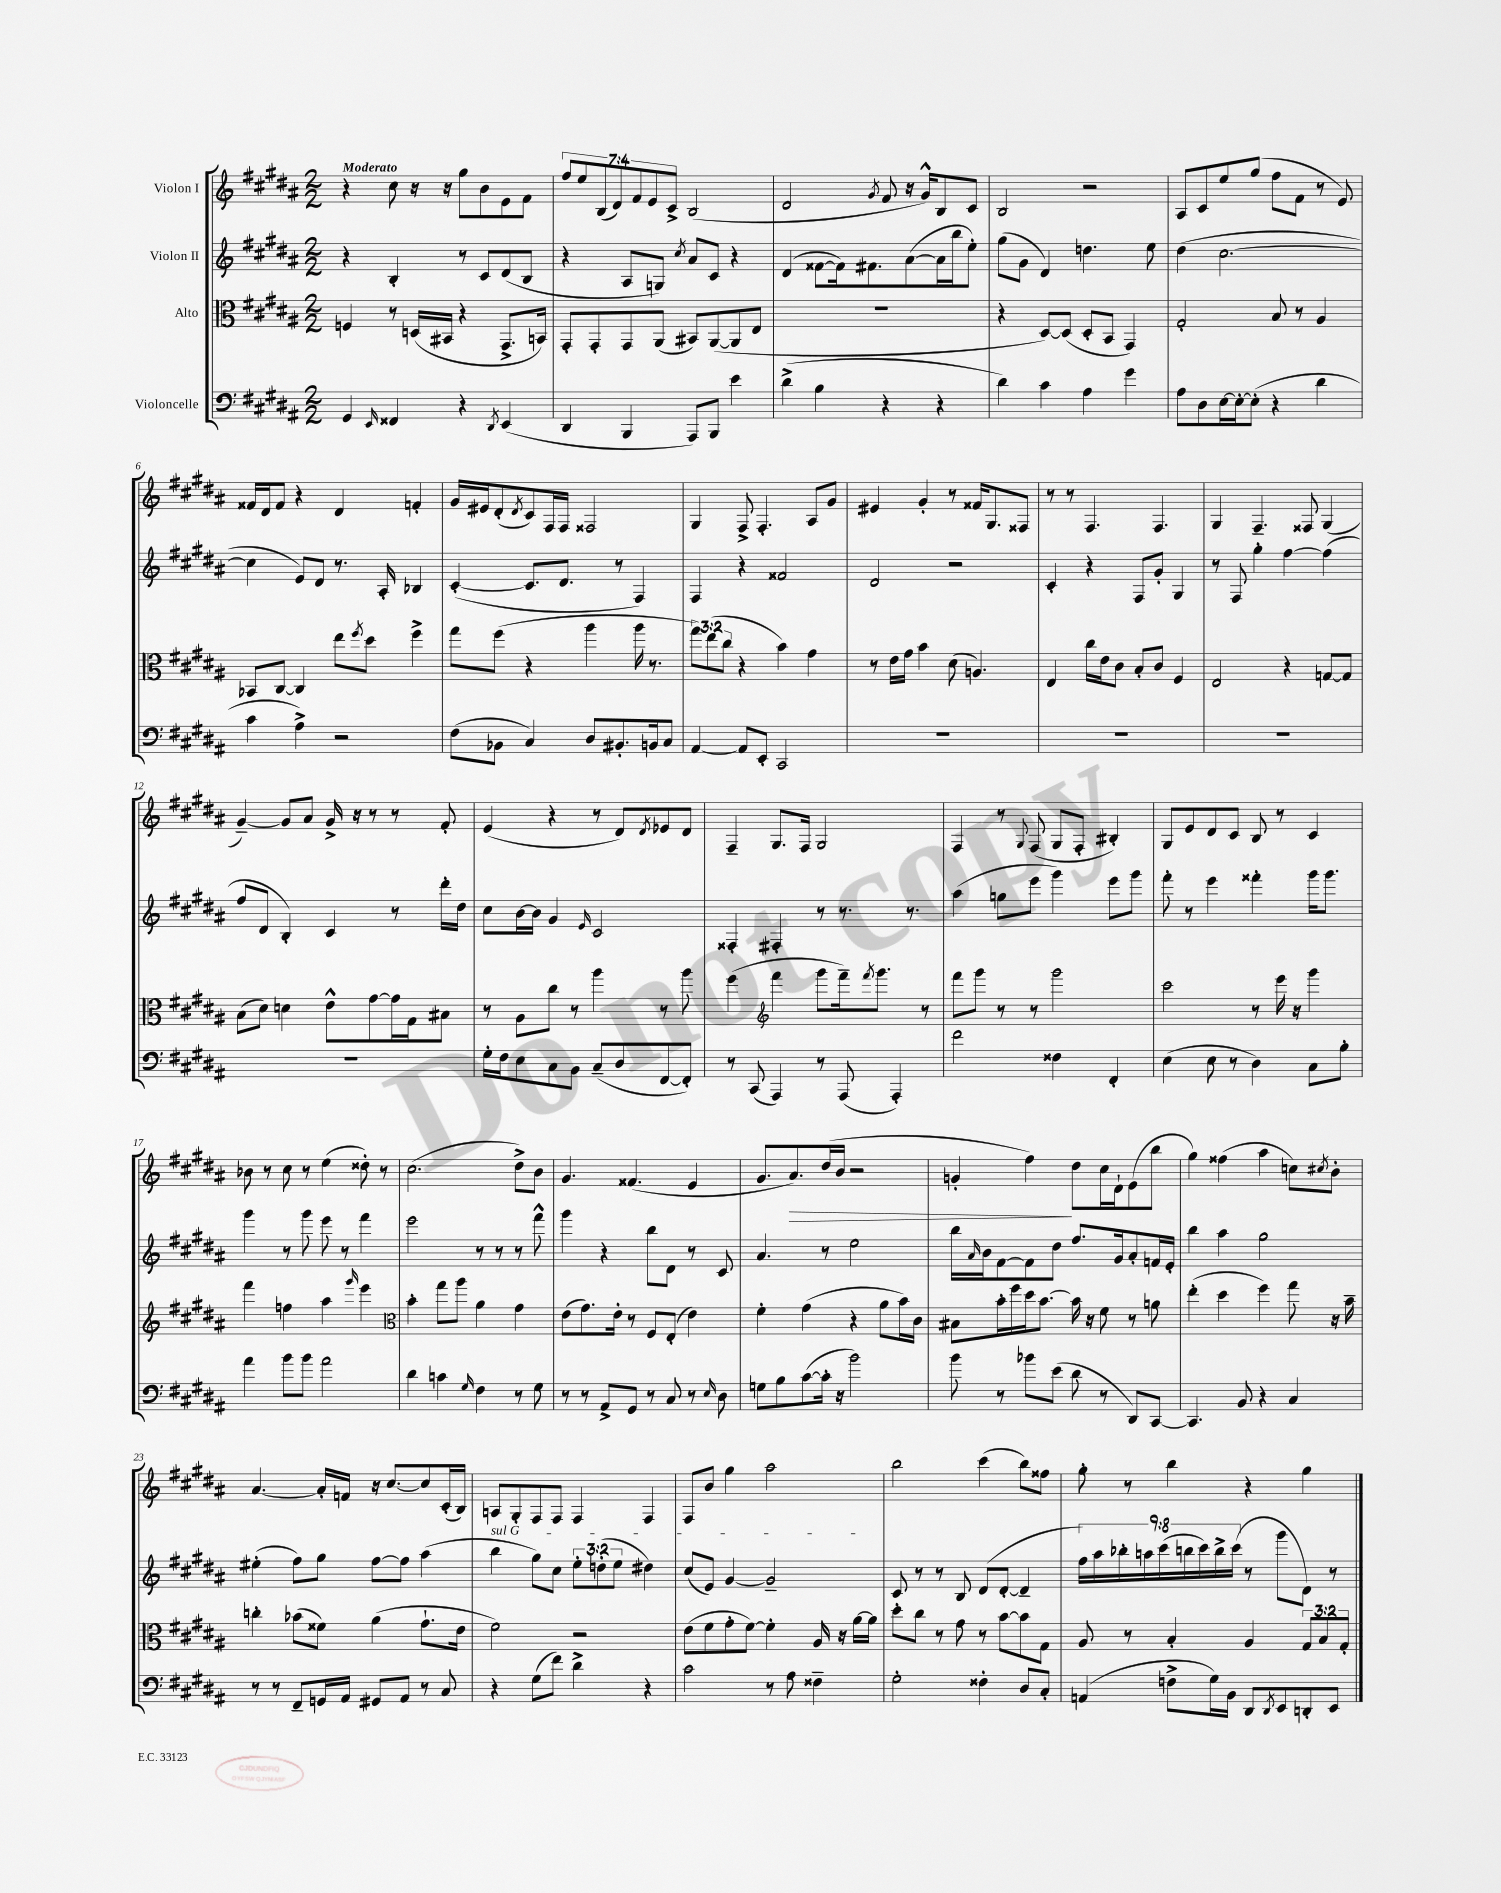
<<
\new StaffGroup <<
\new Staff = "s0" \with { instrumentName = "Violon I" } {
    \clef treble \key b \major \numericTimeSignature \time 2/2 \override Staff.TupletNumber.text = #tuplet-number::calc-fraction-text \tempo "Moderato"
    r4 cis''8 r16 r16 gis''8 b'8 e'8 fis'8 |
    \tuplet 7/4 { fis''8 e''8 b8( dis'8) fis'8 e'8 cis'8-> } b2( |
    dis'2 \acciaccatura { gis'8 } fis'8 r16 gis'16-^) b8 cis'8 |
    b2 r2 |
    ais8 cis'8 e''8 gis''8( fis''8 fis'8 r8 e'8) |
    fisis'16 dis'16 fisis'8 r4 dis'4 f'4-. |
    gis'16 eis'16 dis'8-.( \acciaccatura { dis'8 } cis'8) fis16 fis16 fisis2 |
    gis4 fis8-> fis4.-. ais8 gis'8 |
    eis'4 gis'4-. r8 fisis'16 gis8. fisis8 |
    r8 r8 fis4. fis4. |
    gis4 fis4.-- fisis8 gis4( |
    gis'4~--) gis'8 ais'8 gis'16-> r16 r8 r8 fis'8-. |
    e'4( r4 r8 dis'8) \acciaccatura { dis'8 } ees'8 dis'8 |
    fis4-- gis8. fis16 gis2 |
    fis4 r8 \appoggiatura { gis8 } fis8( gis8 fis8-. bis4-.) |
    gis8 e'8 dis'8 cis'8 b8 r8 cis'4 |
    bes'8 r8 cis''8 r8 e''4( disis''8-.) r8 |
    cis''2.( dis''8->) b'8 |
    gis'4. fisis'4.( e'4 |
    gis'8. ais'8.\>) dis''16( b'16 r2 |
    g'4-. fis''4\!) dis''8 cis''16 dis'16-! e'8( b''8 |
    gis''4) fisis''4( ais''4 c''8) \acciaccatura { cis''8 } b'8-. |
    ais'4.~ ais'16-. f'16 r16 cis''8.~ cis''8 cis'16-.( b16) |
    a8 gis8-. fis8 fis8 fis4 fis4 |
    fis8 b'8 gis''4 ais''2 |
    b''2 cis'''4( b''8) fisis''8 |
    gis''8-. r8 b''4 r4 gis''4 \bar "|." |
}
\new Staff = "s1" \with { instrumentName = "Violon II" } {
    \clef treble \key b \major \numericTimeSignature \time 2/2 \override Staff.TupletNumber.text = #tuplet-number::calc-fraction-text
    r4 b4-. r8 cis'8 dis'8( b8 |
    r4 ais8 g8) \acciaccatura { cis''8 } ais'8 cis'8 r4 |
    dis'4( fisis'8~ fisis'16) fis'8. ais'8~( ais'16 b''16 e''8-.) |
    gis''8( gis'8 dis'4) d''4. e''8 |
    dis''4( cis''2.~ |
    cis''4 e'8) dis'8 r8. ais16-. bes4 |
    cis'4~-.( cis'8. dis'8. r8 fis4) |
    fis4 r4 fisis'2 |
    dis'2 r2 |
    cis'4-. r4 fis8 gis'8-. gis4 |
    r8 fis8 gis''4-. fis''4~ fis''4( |
    fis''8 dis'8 b4-.) cis'4 r8 dis'''16-. dis''16 |
    cis''8 b'16~ b'16 gis'4 \grace { e'16 } cis'2 |
    fisis4-. fis4-. r8 r8. r8. |
    ais''4( g''8 e'''8 gis'''4) e'''8 gis'''8 |
    fis'''8-. r8 e'''4 fisis'''4-. gis'''16 gis'''8. |
    gis'''4 r8 gis'''8 e'''8 r8 fis'''4 |
    e'''2 r8 r8 r8 fis'''8-^ |
    gis'''4 r4 b''8 dis'8 r8 cis'8 |
    ais'4. r8 e''2 |
    b''16 \grace { ais'16 } b'16 fis'8~ fis'8 dis''8 fis''8. gis'16 ais'8-. f'16 e'16-. |
    b''4 ais''4 gis''2 |
    eis''4-.( fis''8) gis''8 fis''8~ fis''8 ais''4( |
    \once \override TextSpanner.bound-details.left.text = \markup { \italic "sul G" } b''4\startTextSpan gis''8) cis''8 \tuplet 3/2 { e''8-. d''8-.( e''8 } dis''4) |
    cis''8( e'8) gis'4~ gis'2--\stopTextSpan |
    cis'8 r8 r8 b8 dis'8( dis'8~-. dis'4-- |
    \tuplet 9/8 { fis''16) ais''16 bes''16-. a''16 cis'''16( b''16 cis'''16) b''16-> cis'''16( } r8 gis'''8 dis'8) r8 \bar "|." |
}
\new Staff = "s2" \with { instrumentName = "Alto" } {
    \clef alto \key b \major \numericTimeSignature \time 2/2 \override Staff.TupletNumber.text = #tuplet-number::calc-fraction-text
    f4 r8 d16( bis,16 r4 gis,8.-> b,16) |
    gis,8-. gis,8-. gis,8 ais,8( bis,8) ais,8~( ais,8 e8 |
    R1 |
    r4 dis8~) dis8( dis8-. b,8 gis,4) |
    gis2-. b8 r8 ais4 |
    bes,8 cis8~ cis4 e''8 \acciaccatura { fis''8 } dis''8 fis''4-> |
    gis''8 fis''8( r4 ais''4 ais''16 r8. |
    \tuplet 3/2 { gis''8) e''8( cis''8 } r4 b'4) gis'4 |
    r8 e'16 gis'16 b'4 dis'8( a4.) |
    e4 cis''16 e'16 cis'8 b8-. cis'8 fis4 |
    e2 r4 g8~ g8 |
    b8( dis'8) d'4 e'8-^ gis'8~ gis'16 gis16 bis8 |
    r8 ais8 cis''8 r8 ais''4 r8 ais''8 |
    fis''4( \clef treble fis'''4 gis'''8 fis'''16--) \acciaccatura { fis'''8 } gis'''8. r8 |
    fis'''8 gis'''8 r8 r8 gis'''2 |
    cis'''2 r8 e'''16 r16 gis'''4 |
    fis'''4 f''4 ais''4 \grace { gis'''16 } e'''4 |
    \clef alto b'4-. gis''8 ais''8 ais'4 gis'4 |
    e'8( gis'8.) e'16-. r8 fis8 e8-.( e'4) |
    fis'4-. gis'4( r4 ais'8 b'16) cis'16 |
    bis8 b'16-. fis''16 dis''16 b'8.~ b'16 r16 fis'8 r8 a'8 |
    e''4-.( dis''4 fis''4) gis''8 r16 b'16-- |
    c''4-. bes'8( fisis'8) ais'4( gis'8.-! e'16 |
    fis'2) r2 |
    e'8( fis'8 gis'8-. fis'8~) fis'4-. ais16 r16 ais'16~ ais'16 |
    dis''8-. cis''8 r8 gis'8 r8 b'8~ b'8 gis8 |
    ais8 r8 b4-. ais4 \tuplet 3/2 { gis8 b8 gis8-. } \bar "|." |
}
\new Staff = "s3" \with { instrumentName = "Violoncelle" } {
    \clef bass \key b \major \numericTimeSignature \time 2/2
    gis,4 \grace { e,16 } fisis,4 r4 \acciaccatura { dis,8 } e,4( |
    dis,4 b,,4 ais,,8) b,,8 e'4 |
    dis'4->( b4 r4 r4 |
    dis'4) cis'4 ais4 gis'4 |
    ais8 dis8 e16~ e16~-. e8-.( r4 dis'4 |
    cis'4 ais4->) r2 |
    fis8( bes,8 cis4) dis8 bis,8.-. b,16 cis8 |
    ais,4~ ais,8 e,8-. cis,2 |
    R1 |
    R1 |
    R1 |
    R1 |
    gis16-. fis16 e8 cis8 b,8 cis8--( dis8 fis,8~ fis,8-.) |
    r8 cis,8( ais,,4) r8 ais,,8( ais,,4-.) |
    fis'2 fisis4 fis,4-. |
    e4( e8 r8 dis4) cis8 b8-. |
    ais'4 b'8 b'8 ais'2 |
    dis'4 c'4 \grace { gis16 } fis4 r8 gis8 |
    r8 r8 ais,8-> gis,8 r8 cis8 r8 \grace { e16 } dis8 |
    g8 b8 cis'8~( cis'16-. r16 b'2) |
    b'8 r8 bes'8 e'8( dis'8 r8 dis,8) cis,8~ |
    cis,4. b,8 r4 cis4 |
    r8 r8 fis,8-- g,16 ais,16 gis,8 ais,8 r8 cis8 |
    r4 gis8( fis'8) dis'4-> r4 |
    cis'2 r8 ais8 fisis4-- |
    gis2-. fisis4-. dis8 cis8-. |
    a,4( f8-> gis16) b,16 dis,8 \acciaccatura { dis,8 } e,8 d,8-. e,8 \bar "|." |
}
>>
>>
